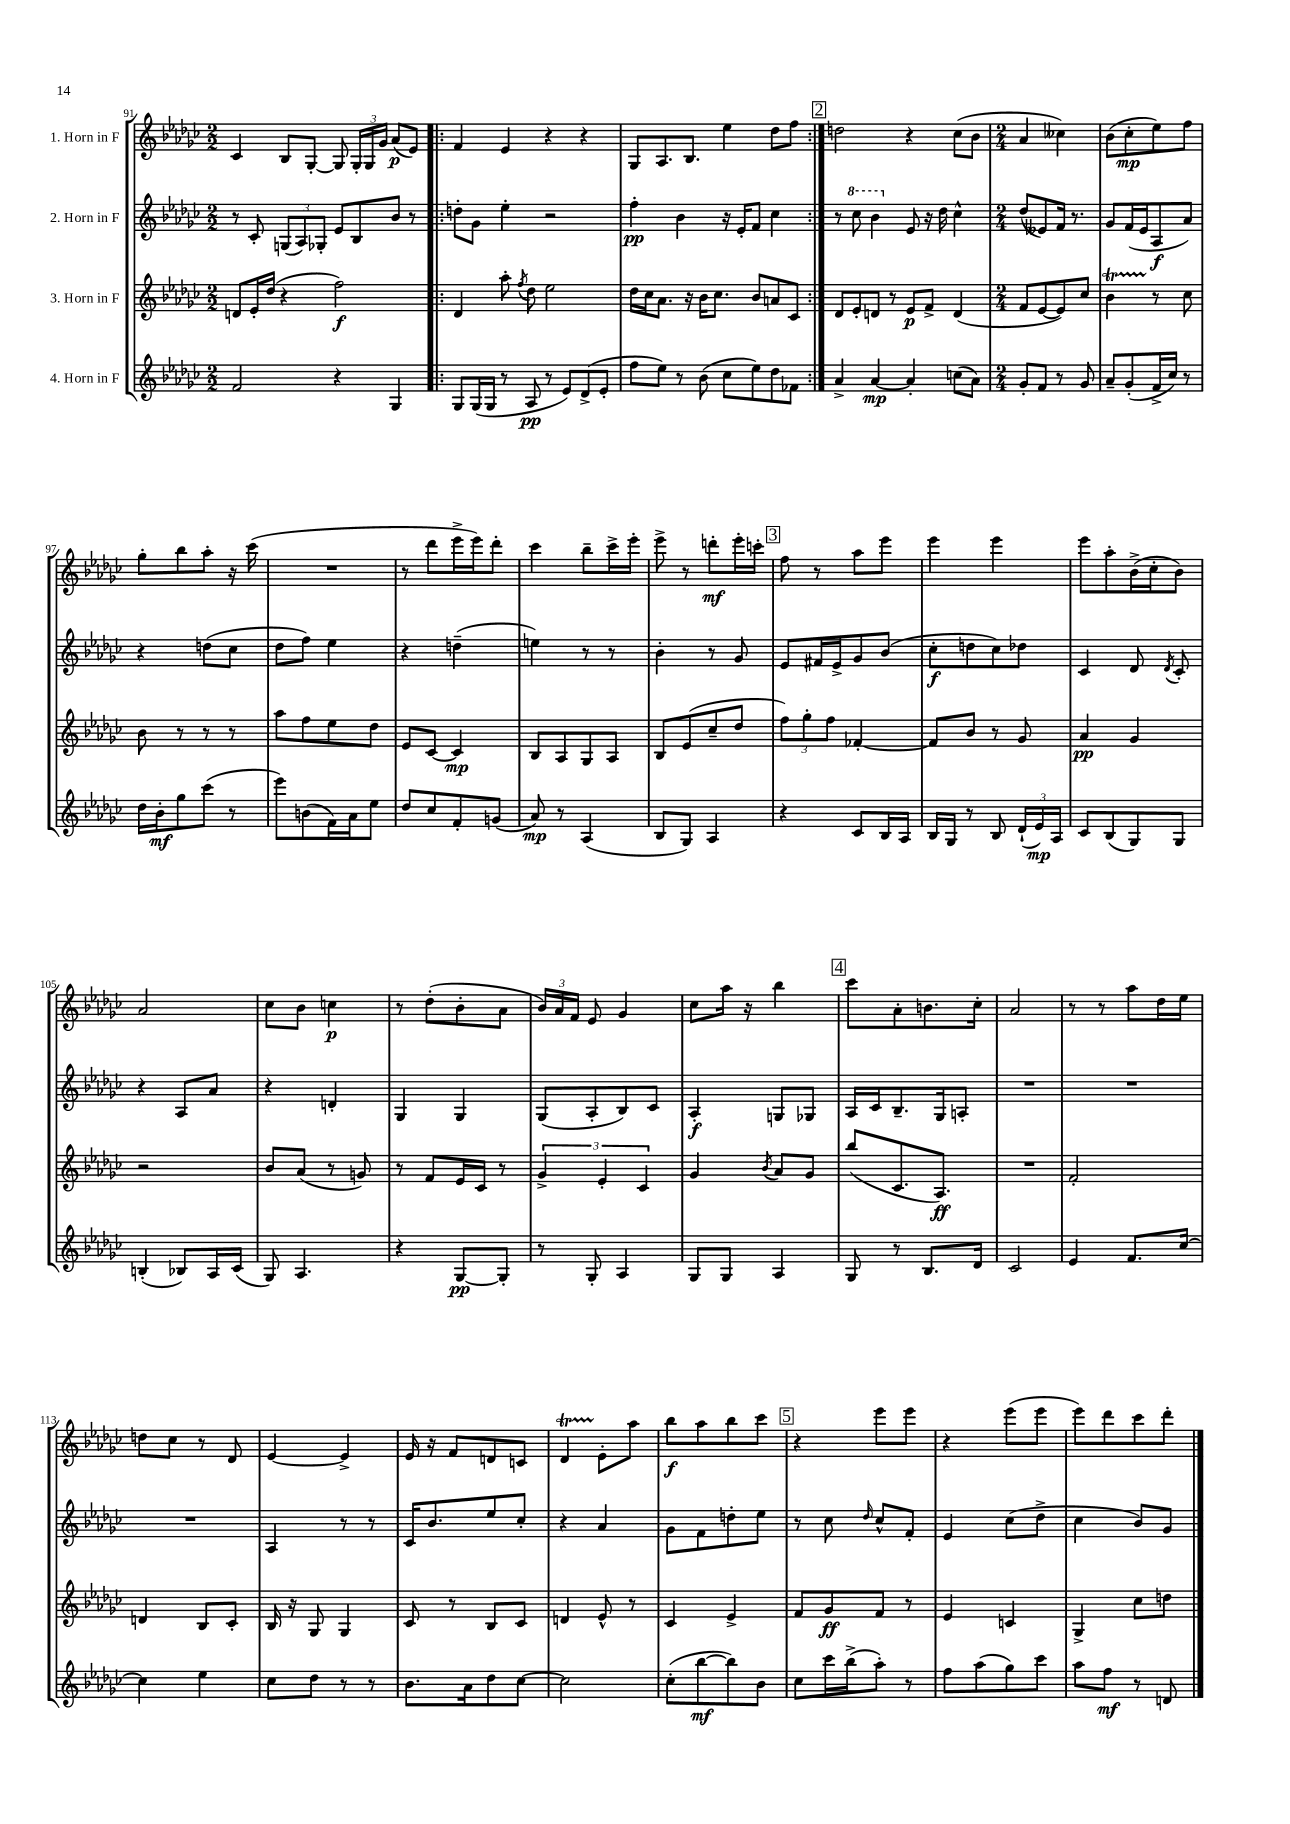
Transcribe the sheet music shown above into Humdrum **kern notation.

**kern	**kern	**kern	**kern
*staff4	*staff3	*staff2	*staff1
*clefG2	*clefG2	*clefG2	*clefG2
*k[b-e-a-d-g-c-]	*k[b-e-a-d-g-c-]	*k[b-e-a-d-g-c-]	*k[b-e-a-d-g-c-]
*M2/2	*M2/2	*M2/2	*M2/2
2f	8d	8r	4c-
.	16e-'	8c-'	.
.	(16dd-	.	.
.	4r	(12G	8B-
.	.	12A-)	.
.	.	.	[8G-'
.	.	12G-'	.
4r	2ff)	8e-	8G-]
.	.	8B-	24G-'
.	.	.	24G-
.	.	.	24g-
4G-	.	8b-	(8a-
.	.	8r	8e-)
=!|:	=!|:	=!|:	=!|:
8G-	4d-	8dd'	4f
(16G-	.	8g-	.
16G-	.	.	.
8r	8aa-'	4ee-'	4e-
.	8qff	.	.
8A-	8dd-	.	.
8r	2ee-	2r	4r
8e-)	.	.	.
(8d-^	.	.	4r
8e-'	.	.	.
=	=	=	=
8ff	16dd-	4ff'	8G-
.	16cc-	.	.
8ee-)	8.a-	.	8.A-
8r	.	4b-	.
.	16r	.	8.B-
(8b-	16b-	.	.
.	8.cc-	.	.
8cc-	.	16r	4ee-
.	.	16e-'	.
8ee-)	8b-	8f	.
8dd-	8a	4cc-	8dd-
8f-	8c-	.	8ff
=:|!	=:|!	=:|!	=:|!
4a-^	8d-	8r	2dd
.	8e-'	8ccc-	.
[4a-	8d	4bb-	.
.	8r	.	.
4a-']	8e-	8e-	4r
.	8f^	16r	.
.	.	16dd-	.
(8cc	(4d	4cc-^^	(8cc-
8a-)	.	.	8b-
=	=	=	=
*M2/4	*M2/4	*M2/4	*M2/4
8g-'	8f	(8dd-	4a-
8f	[8e-	8e--)	.
8r	8e-])	16f	4cc--)
.	.	8.r	.
8g-	8cc-	.	.
=	=	=	=
8a-~	4b-	8g-	(8b-
(8g-'	.	(16f	8cc-'
.	.	16e-	.
16f^	8r	8A-	8ee-)
16cc-)	.	.	.
8r	8cc-	8a-)	8ff
=	=	=	=
16dd-	8b-	4r	8gg-'
16b-'	.	.	.
8gg-	8r	.	8bb-
(8ccc-	8r	(8dd	8aa-'
8r	8r	8cc-	16r
.	.	.	(16ccc-
=	=	=	=
8eee-)	8aa-	8dd-	2r
(8b	8ff	8ff)	.
16f)	8ee-	4ee-	.
16a-	.	.	.
8ee-	8dd-	.	.
=	=	=	=
8dd-	8e-	4r	8r
8cc-	[8c-	.	8ddd-
8f'	4c-]	(4dd~	16eee-^
.	.	.	16eee-)
(8g	.	.	8ddd-'
=	=	=	=
8a-)	8B-	4ee)	4ccc-
8r	8A-	.	.
(4A-	8G-	8r	8bb-~
.	8A-	8r	16ccc-^
.	.	.	16eee-'
=	=	=	=
8B-	8B-	4b-'	8eee-^
8G-)	(8e-	.	8r
4A-	8cc-~	8r	8ddd'
.	8dd-	8g-	16eee-'
.	.	.	16ccc'
=	=	=	=
4r	12ff)	8e-	8ff
.	12gg-'	.	.
.	.	16f#	8r
.	12ff	.	.
.	.	16e-^	.
8c-	[4f-'	8g-	8aa-
16B-	.	(8b-	8eee-
16A-	.	.	.
=	=	=	=
16B-	8f-]	8cc-'	4eee-
16G-	.	.	.
8r	8b-	8dd	.
8B-	8r	8cc-)	4eee-
(24d-`	8g-	8dd-	.
24e-)	.	.	.
24A-	.	.	.
=	=	=	=
8c-	4a-	4c-	8eee-
(8B-	.	.	8aa-'
8G-)	4g-	8d-	(16b-^
.	.	.	16cc-'
.	.	8qd-	.
8G-	.	8c-'	8b-)
=	=	=	=
(4B'	2r	4r	2a-
8B-)	.	8A-	.
16A-	.	8a-	.
(16c-	.	.	.
=	=	=	=
8G-)	8b-	4r	8cc-
4.A-	(8a-	.	8b-
.	8r	4d'	4cc
.	8g)	.	.
=	=	=	=
4r	8r	4G-	8r
.	8f	.	(8dd-'
[8G-	16e-	4G-	8b-'
.	16c-	.	.
8G-']	8r	.	8a-
=	=	=	=
8r	6g-^	(8G-	24b-)
.	.	.	24a-
.	.	.	24f
8G-'	.	8A-'	8e-
.	6e-'	.	.
4A-	.	8B-)	4g-
.	6c-	.	.
.	.	8c-	.
=	=	=	=
8G-	4g-	4A-'	8cc-
8G-	.	.	16aa-
.	.	.	16r
.	8qb-	.	.
4A-	8a-	8G	4bb-
.	8g-	8G-	.
=	=	=	=
8G-	(8bb-	16A-	8ccc-
.	.	16c-	.
8r	8.c-	8.B-~	8a-'
8.B-	.	.	8.b
.	8.A-)	16G-	.
.	.	8A'	.
16d-	.	.	16cc-'
=	=	=	=
2c-	2r	2r	2a-
=	=	=	=
4e-	2f'	2r	8r
.	.	.	8r
8.f	.	.	8aa-
.	.	.	16dd-
[16cc-	.	.	16ee-
=	=	=	=
4cc-]	4d	2r	8dd
.	.	.	8cc-
4ee-	8B-	.	8r
.	8c-'	.	8d-
=	=	=	=
8cc-	16B-	4A-	[4e-
.	16r	.	.
8dd-	8G-	.	.
8r	4G-	8r	4e-^]
8r	.	8r	.
=	=	=	=
8.b-	8c-	16c-	16e-
.	.	8.b-	16r
.	8r	.	8f
16a-	.	.	.
8dd-	8B-	8ee-	8d
[8cc-	8c-	8cc-'	8c
=	=	=	=
2cc-]	4d	4r	4d-
.	8e-^^	4a-	8e-'
.	8r	.	8aa-
=	=	=	=
(8cc-'	4c-	8g-	8bb-
[8bb-	.	8f	8aa-
8bb-])	4e-^	8dd'	8bb-
8b-	.	8ee-	8ccc-
=	=	=	=
8cc-	8f	8r	4r
16ccc-	8g-	8cc-	.
(16bb-^	.	.	.
.	.	16qqdd-	.
8aa-')	8f	8cc-^^	8eee-
8r	8r	8f'	8eee-
=	=	=	=
8ff	4e-	4e-	4r
(8aa-	.	.	.
8gg-)	4c	(8cc-	(8eee-
8ccc-	.	8dd-^	8eee-
=	=	=	=
8aa-	4G-^	4cc-	8eee-)
8ff	.	.	8ddd-
8r	8cc-	8b-)	8ccc-
8d	8dd	8g-	8ddd-'
==	==	==	==
*-	*-	*-	*-
